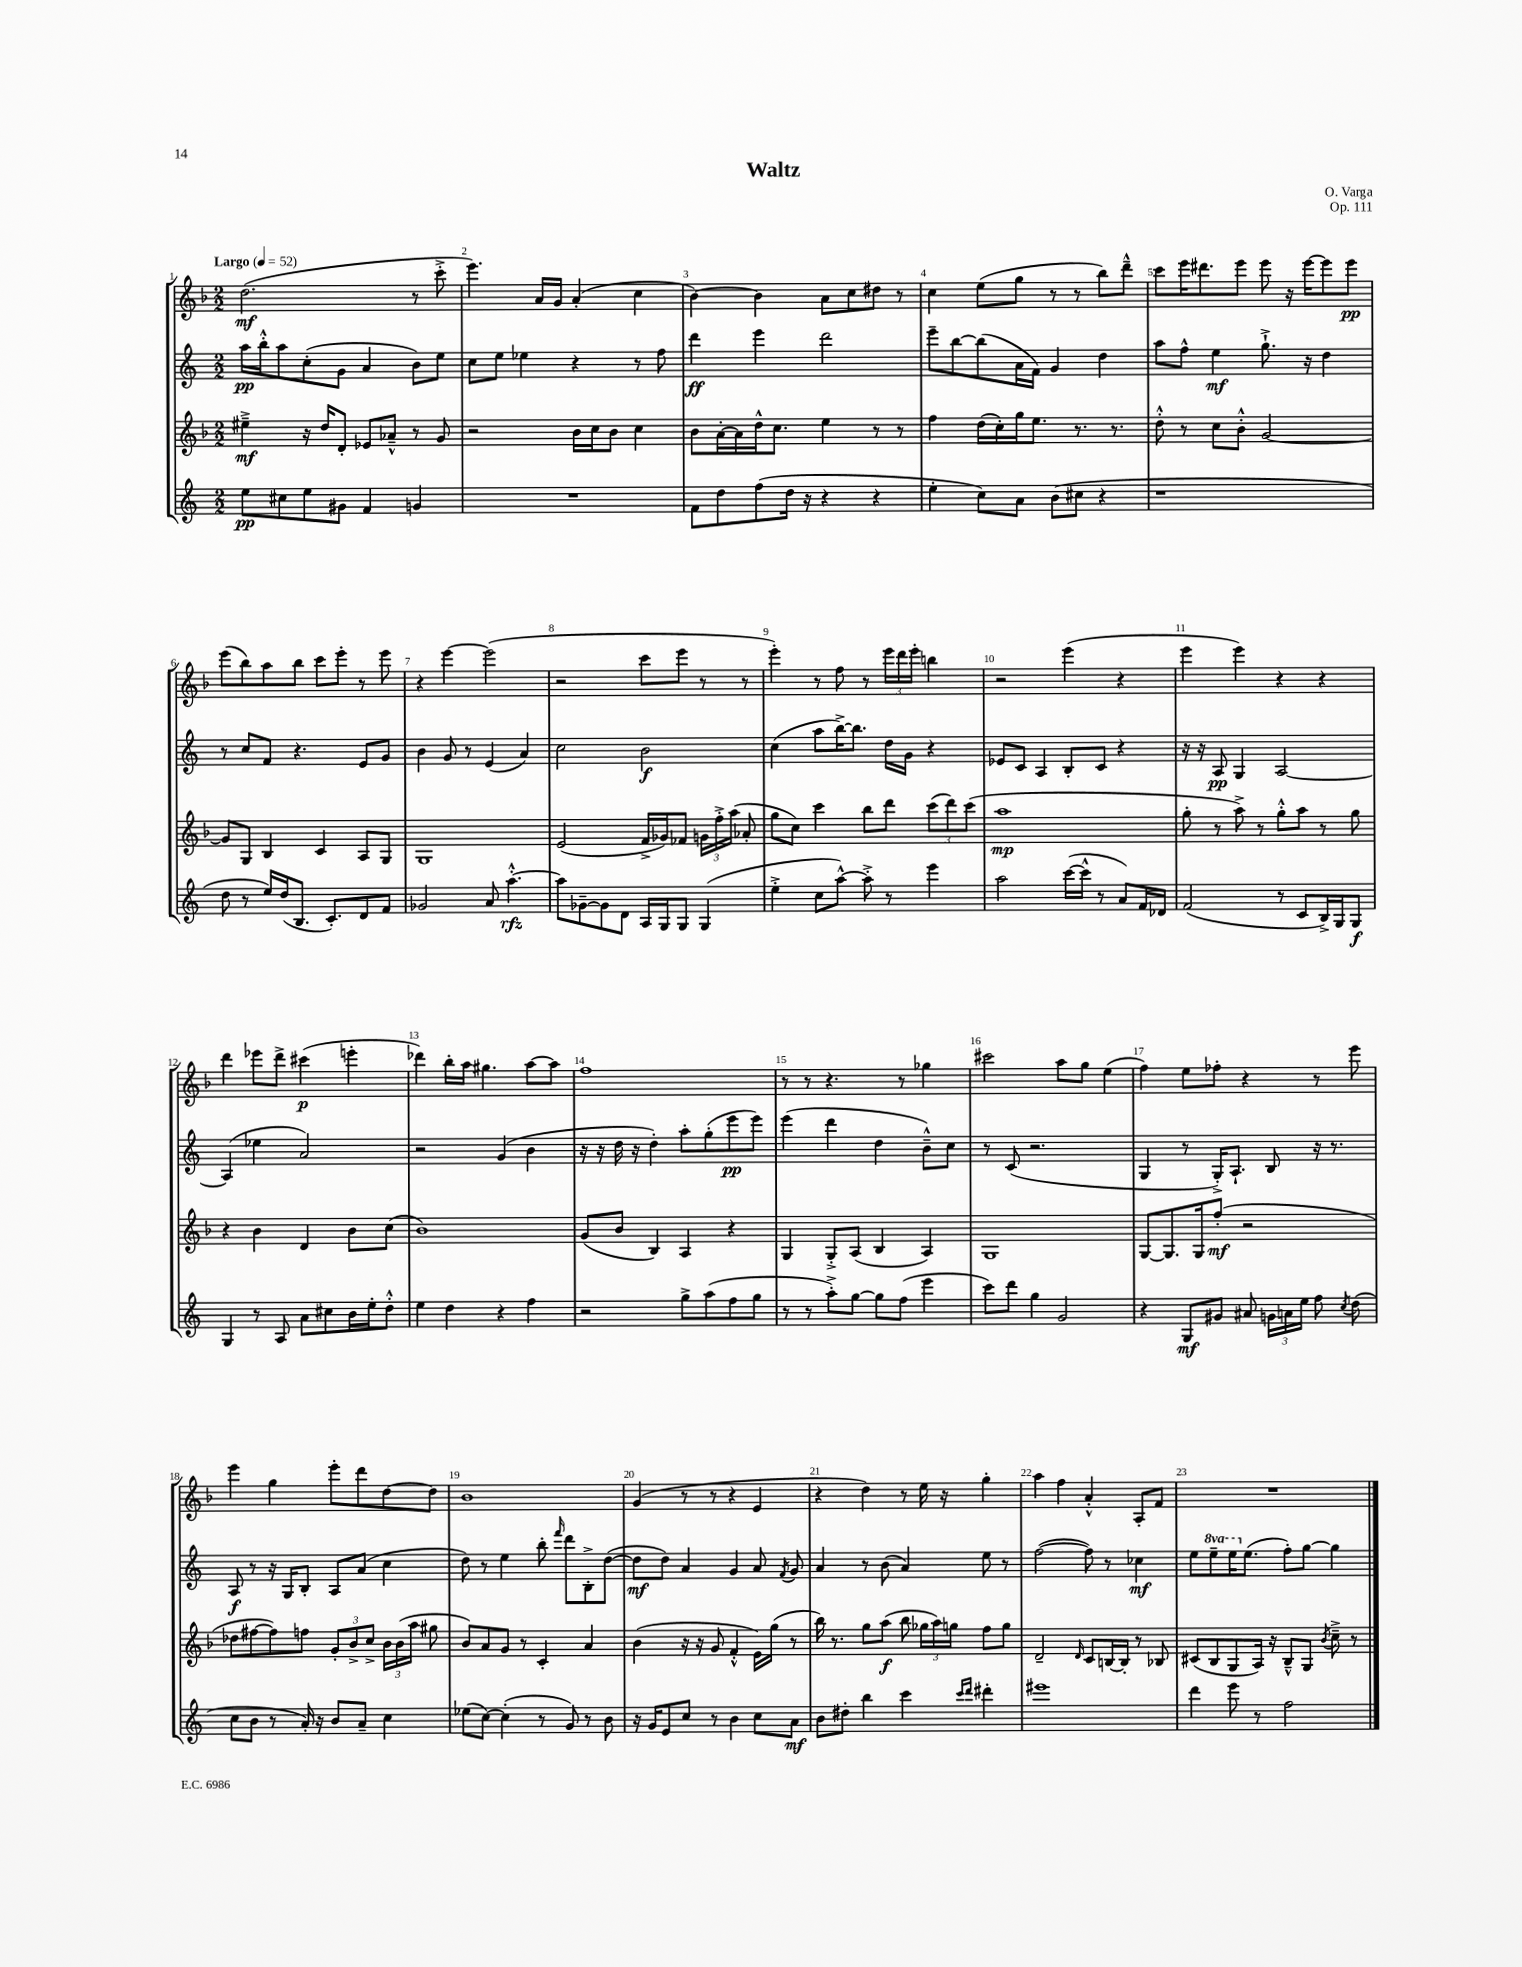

**kern	**dynam	**kern	**dynam	**kern	**dynam	**kern	**dynam
*part4	*part4	*part3	*part3	*part2	*part2	*part1	*part1
*staff4	*staff4	*staff3	*staff3	*staff2	*staff2	*staff1	*staff1
*clefG2	*	*clefG2	*	*clefG2	*	*clefG2	*
*k[]	*	*k[b-]	*	*k[]	*	*k[b-]	*
*M2/2	*	*M2/2	*	*M2/2	*	*M2/2	*
*MM52	*	*MM52	*	*MM52	*	*MM52	*
=1	=1	=1	=1	=1	=1	=1	=1
!	!	!	!	!	!	!LO:TX:a:B:t=Largo	!
8ee\L	pp	4ee#X~^\	mf	16aa\LL	pp	(2.dd\	mf
.	.	.	.	16bb'^^\J	.	.	.
8cc#X\	.	.	.	8aa\	.	.	.
8ee\	.	16r	.	(8cc'\	.	.	.
.	.	16dd/KL	.	.	.	.	.
8g#X\J	.	8d'/J	.	8g\J	.	.	.
4f/	.	8e-X/L	.	4a/	.	.	.
.	.	8a-X~^^/J	.	.	.	.	.
4gn/	.	8r	.	8b\L)	.	8r	.
.	.	8g/	.	8ee\J	.	8ccc'^\	.
=2	=2	=2	=2	=2	=2	=2	=2
1r	.	2r	.	8cc\L	.	4.eee\)	.
.	.	.	.	8ee\J	.	.	.
.	.	.	.	4ee-X\	.	.	.
.	.	.	.	.	.	16a/LL	.
.	.	.	.	.	.	16g/JJ	.
.	.	16b-\LL	.	4r	.	(4a'/	.
.	.	16cc\J	.	.	.	.	.
.	.	8b-\J	.	.	.	.	.
.	.	4cc\	.	8r	.	4cc\	.
.	.	.	.	8ff\	.	.	.
=3	=3	=3	=3	=3	=3	=3	=3
8f\L	.	8b-\L	.	4ddd\	ff	[4b-\)	.
8dd\	.	[16a'\L	.	.	.	.	.
.	.	16a\]	.	.	.	.	.
(8ff\	.	16dd^^\J	.	4eee\	.	4b-\]	.
.	.	8.cc\J	.	.	.	.	.
16dd\Jk	.	.	.	.	.	.	.
16r	.	.	.	.	.	.	.
4r	.	4ee\	.	2ddd\	.	8a\L	.
.	.	.	.	.	.	8cc\	.
4r	.	8r	.	.	.	8dd#X\J	.
.	.	8r	.	.	.	8r	.
=4	=4	=4	=4	=4	=4	=4	=4
4ee'\	.	4ff\	.	8eee~\L	.	4cc\	.
.	.	.	.	[8bb\	.	.	.
8cc\L)	.	(16dd\LL	.	(8bb\]	.	(8ee\L	.
.	.	16cc'\)	.	.	.	.	.
8a\J	.	16gg\J	.	16a\L	.	8gg\J	.
.	.	8.ee\J	.	16f\JJ)	.	.	.
(8b\L	.	.	.	4g/	.	8r	.
8cc#X\J	.	8.r	.	.	.	8r	.
4r	.	.	.	4dd\	.	8bb-\L)	.
.	.	8.r	.	.	.	.	.
.	.	.	.	.	.	8ddd~^^\J	.
=5	=5	=5	=5	=5	=5	=5	=5
1r	.	8dd'^^\	.	8aa\L	.	8ccc\L	.
.	.	8r	.	8ff^^\J	.	16eee\K	.
.	.	.	.	.	.	8.ddd#X\	.
.	.	8cc\L	.	4ee\	mf	.	.
.	.	8b-'^^\J	.	.	.	8eee\J	.
.	.	[2g/	.	8.gg`^\	.	8eee\	.
.	.	.	.	.	.	16r	.
.	.	.	.	16r	.	[16eee\KL	.
.	.	.	.	4dd\	.	8eee\]	.
.	.	.	.	.	.	8eee\J	pp
!!LO:LB:g=z
=6	=6	=6	=6	=6	=6	=6	=6
8dd\	.	8g/L]	.	8r	.	(8eee\L	.
8r	.	8G/J	.	8cc/L	.	8bb-\)	.
16ee/LL)	.	4B-/	.	8f/J	.	8aa\	.
(16dd/J	.	.	.	.	.	.	.
8.B/J	.	.	.	4.r	.	8bb-\J	.
.	.	4c/	.	.	.	8ccc\L	.
8.c'/L)	.	.	.	.	.	.	.
.	.	.	.	.	.	8eee'\J	.
8d/	.	8A/L	.	8e/L	.	8r	.
8f/J	.	8G/J	.	8g/J	.	8eee\	.
=7	=7	=7	=7	=7	=7	=7	=7
2g-X/	.	1G	.	4b\	.	4r	.
.	.	.	.	8g/	.	[4eee\	.
.	.	.	.	8r	.	.	.
8a/	.	.	.	(4e/	.	(2eee\]	.
[4.aa'^^\	rfz	.	.	.	.	.	.
.	.	.	.	4a/)	.	.	.
=8	=8	=8	=8	=8	=8	=8	=8
8aa\L]	.	(2e/	.	2cc\	.	2r	.
[8g-X~\	.	.	.	.	.	.	.
8g-\]	.	.	.	.	.	.	.
8d\J	.	.	.	.	.	.	.
16A/LL	.	16f^/LL	.	2b\	f	8ccc\L	.
16G/J	.	16g-X/J)	.	.	.	.	.
8G/J	.	8f-X/J	.	.	.	8eee\J	.
(4G/	.	24gn\LL	.	.	.	8r	.
.	.	24ff'^\	.	.	.	.	.
.	.	(24aa\JJ	.	.	.	.	.
.	.	8a-X'/	.	.	.	8r	.
=9	=9	=9	=9	=9	=9	=9	=9
4ee'^\	.	8gg\L	.	(4cc\	.	4eee'\)	.
.	.	8cc\J)	.	.	.	.	.
8cc\L	.	4ccc\	.	8aa\L	.	8r	.
[8aa^^\J)	.	.	.	[16bb^\K)	.	8ff\	.
.	.	.	.	8.bb\J]	.	.	.
8aa'^\]	.	8bb-\L	.	.	.	8r	.
8r	.	8ddd\J	.	16dd\LL	.	24eee\LL	.
.	.	.	.	.	.	24ddd\	.
.	.	.	.	16g\JJ	.	.	.
.	.	.	.	.	.	24eee'\JJ	.
4eee\	.	(12ccc\L	.	4r	.	4bbn\	.
.	.	12ddd\)	.	.	.	.	.
.	.	(12ccc\J	.	.	.	.	.
=10	=10	=10	=10	=10	=10	=10	=10
2aa\	.	1aa	mp	8e-X/L	.	2r	.
.	.	.	.	8c/J	.	.	.
.	.	.	.	4A/	.	.	.
([16ccc\LL	.	.	.	8B'/L	.	(4eee\	.
16ccc^^\JJ]	.	.	.	.	.	.	.
8r	.	.	.	8c/J	.	.	.
8a/L)	.	.	.	4r	.	4r	.
16f/L	.	.	.	.	.	.	.
16d-X/JJ	.	.	.	.	.	.	.
=11	=11	=11	=11	=11	=11	=11	=11
(2f/	.	8gg'\	.	16r	.	4eee\	.
.	.	.	.	16r	.	.	.
.	.	8r	.	8A/	pp	.	.
.	.	8aa^\)	.	4G/	.	4eee\)	.
.	.	8r	.	.	.	.	.
8r	.	8gg'^^\L	.	[2A/	.	4r	.
8c/L	.	8aa\J	.	.	.	.	.
16B^/L)	.	8r	.	.	.	4r	.
16G/J	.	.	.	.	.	.	.
8G/J	f	8gg\	.	.	.	.	.
!!LO:LB:g=z
=12	=12	=12	=12	=12	=12	=12	=12
4G/	.	4r	.	(4A/]	.	4ddd\	.
8r	.	4b-\	.	4ee-X\	.	8eee-X\L	.
8A/	.	.	.	.	.	8ddd^\J	.
8a\L	.	4d/	.	2a/)	.	(4ccc#X\	p
8cc#X\	.	.	.	.	.	.	.
16b\L	.	8b-\L	.	.	.	4eeen'\	.
16ee'\J	.	.	.	.	.	.	.
8dd'^^\J	.	(8cc\J	.	.	.	.	.
=13	=13	=13	=13	=13	=13	=13	=13
4ee\	.	1b-)	.	2r	.	4ddd-X\)	.
4dd\	.	.	.	.	.	16bb-'\LL	.
.	.	.	.	.	.	16aa\JJ	.
.	.	.	.	.	.	4.gg#X\	.
4r	.	.	.	(4g/	.	.	.
4ff\	.	.	.	4b\	.	[8aa\L	.
.	.	.	.	.	.	8aa\J]	.
=14	=14	=14	=14	=14	=14	=14	=14
2r	.	(8g/L	.	16r	.	1ff	.
.	.	.	.	16r	.	.	.
.	.	8b-/J	.	16dd\	.	.	.
.	.	.	.	16r	.	.	.
.	.	4B-/)	.	4dd'\)	.	.	.
8gg^\L	.	4A/	.	8aa'\L	.	.	.
(8aa\	.	.	.	(8gg'\	.	.	.
8ff\	.	4r	.	8eee\	pp	.	.
8gg\J	.	.	.	8eee\J)	.	.	.
=15	=15	=15	=15	=15	=15	=15	=15
8r	.	4G/	.	(4eee\	.	8r	.
8r	.	.	.	.	.	8r	.
8aa'^\L)	.	8G'^/L	.	4ddd\	.	4.r	.
[8gg\J	.	(8A/J	.	.	.	.	.
8gg\L]	.	4B-/	.	4dd\	.	.	.
(8ff\J	.	.	.	.	.	8r	.
4eee\	.	4A/)	.	8b~^^\L)	.	4gg-X\	.
.	.	.	.	8cc\J	.	.	.
=16	=16	=16	=16	=16	=16	=16	=16
8ccc\L)	.	1G	.	8r	.	2ccc#X\	.
8ddd\J	.	.	.	(8c/	.	.	.
4gg\	.	.	.	2.r	.	.	.
2g/	.	.	.	.	.	8aa\L	.
.	.	.	.	.	.	8gg\J	.
.	.	.	.	.	.	(4ee\	.
=17	=17	=17	=17	=17	=17	=17	=17
4r	.	[8G/L	.	4G/	.	4ff\)	.
.	.	8.G/]	.	.	.	.	.
8G/L	mf	.	.	8r	.	8ee\L	.
.	.	16G/k	.	.	.	.	.
8g#X/J	.	(8ff'/J	mf	16G'^/KL)	.	8ff-X'\J	.
.	.	.	.	8.A`/J	.	.	.
8a#X/	.	2r	.	.	.	4r	.
24gn\LL	.	.	.	8B/	.	.	.
24an\	.	.	.	.	.	.	.
24ee\JJ	.	.	.	.	.	.	.
8ff\	.	.	.	16r	.	8r	.
.	.	.	.	8.r	.	.	.
8qcc/	.	.	.	.	.	.	.
(8dd\	.	.	.	.	.	8eee\	.
!!LO:LB:g=z
=18	=18	=18	=18	=18	=18	=18	=18
8cc\L	.	8dd-X\L	.	8A/	f	4eee\	.
8b\J	.	[8ff#X\	.	8r	.	.	.
8r	.	8ff#\])	.	16r	.	4gg\	.
.	.	.	.	16G/KL	.	.	.
16a'/)	.	8ffn\J	.	8B'/J	.	.	.
16r	.	.	.	.	.	.	.
8b/L	.	12g'/L	.	8A/L	.	8eee'\L	.
.	.	12b-^/	.	.	.	.	.
8a~/J	.	.	.	(8a/J	.	8ddd\	.
.	.	12cc^/J	.	.	.	.	.
4cc\	.	24b-\LL	.	4cc\	.	[8dd\	.
.	.	(24b-\	.	.	.	.	.
.	.	24aa\JJ	.	.	.	.	.
.	.	8gg#X\	.	.	.	8dd\J]	.
=19	=19	=19	=19	=19	=19	=19	=19
(8ee-X\L	.	8b-/L)	.	8dd\)	.	1b-	.
[8cc\J)	.	8a/	.	8r	.	.	.
(4cc'\]	.	8g/J	.	4ee\	.	.	.
.	.	8r	.	.	.	.	.
8r	.	4c'/	.	8bb'\	.	.	.
.	.	.	.	16qqfff/	.	.	.
8g/)	.	.	.	8ddd\L	.	.	.
8r	.	4a/	.	8B'^\	.	.	.
8b\	.	.	.	([8dd\J	.	.	.
=20	=20	=20	=20	=20	=20	=20	=20
16r	.	(4b-\	.	8dd\L]	mf	(4g/	.
16g/KL	.	.	.	.	.	.	.
8e/	.	.	.	8dd\J)	.	.	.
8cc/J	.	16r	.	4a/	.	8r	.
.	.	16r	.	.	.	.	.
8r	.	8g/	.	.	.	8r	.
4b\	.	4f'^^/	.	4g/	.	4r	.
8cc\L	.	16e\LL)	.	8a/	.	4e/	.
.	.	(16gg\JJ	.	.	.	.	.
.	.	.	.	8qf/	.	.	.
8a\J	mf	8r	.	8g/	.	.	.
=21	=21	=21	=21	=21	=21	=21	=21
8b\L	.	16bb-\)	.	4a/	.	4r	.
.	.	8.r	.	.	.	.	.
8dd#X'\J	.	.	.	.	.	.	.
4bb\	.	8gg\L	.	8r	.	4dd\)	.
.	.	(8aa\J	f	(8b\	.	.	.
4ccc\	.	8bb-\	.	4a/)	.	8r	.
.	.	24gg-X\LL	.	.	.	16ee\	.
.	.	24aa\)	.	.	.	.	.
.	.	.	.	.	.	16r	.
.	.	24ggn\JJ	.	.	.	.	.
16qqccc/LL	.	.	.	.	.	.	.
16qqddd/JJ	.	.	.	.	.	.	.
4ddd#X'\	.	8ff\L	.	8ee\	.	4gg'\	.
.	.	8gg\J	.	8r	.	.	.
=22	=22	=22	=22	=22	=22	=22	=22
1eee#X	.	2d~/	.	([2ff\	.	4aa\	.
.	.	.	.	.	.	4ff\	.
.	.	16qqd/	.	.	.	.	.
.	.	8c/L	.	8ff\])	.	4a'^^/	.
.	.	[16Bn/L	.	8r	.	.	.
.	.	16B'/JJ]	.	.	.	.	.
.	.	8r	.	4cc-X\	mf	8A'/L	.
.	.	8B-X/	.	.	.	8f/J	.
=23	=23	=23	=23	=23	=23	=23	=23
4ddd\	.	(8c#X/L	.	8ee\L	.	1r	.
*	*	*	*	*8va	*	*	*
.	.	8B-/	.	8eee~\	.	.	.
8eee\	.	8G/	.	16eee\K	.	.	.
*	*	*	*	*X8va	*	*	*
.	.	.	.	(8.ee\J	.	.	.
8r	.	16A/Jk)	.	.	.	.	.
.	.	16r	.	.	.	.	.
2ff\	.	8B-~^^/L	.	8ff'\L)	.	.	.
.	.	8G/J	.	[8gg\J	.	.	.
.	.	8qb-/	.	.	.	.	.
.	.	8cc~^\	.	4gg\]	.	.	.
.	.	8r	.	.	.	.	.
==	==	==	==	==	==	==	==
*-	*-	*-	*-	*-	*-	*-	*-
